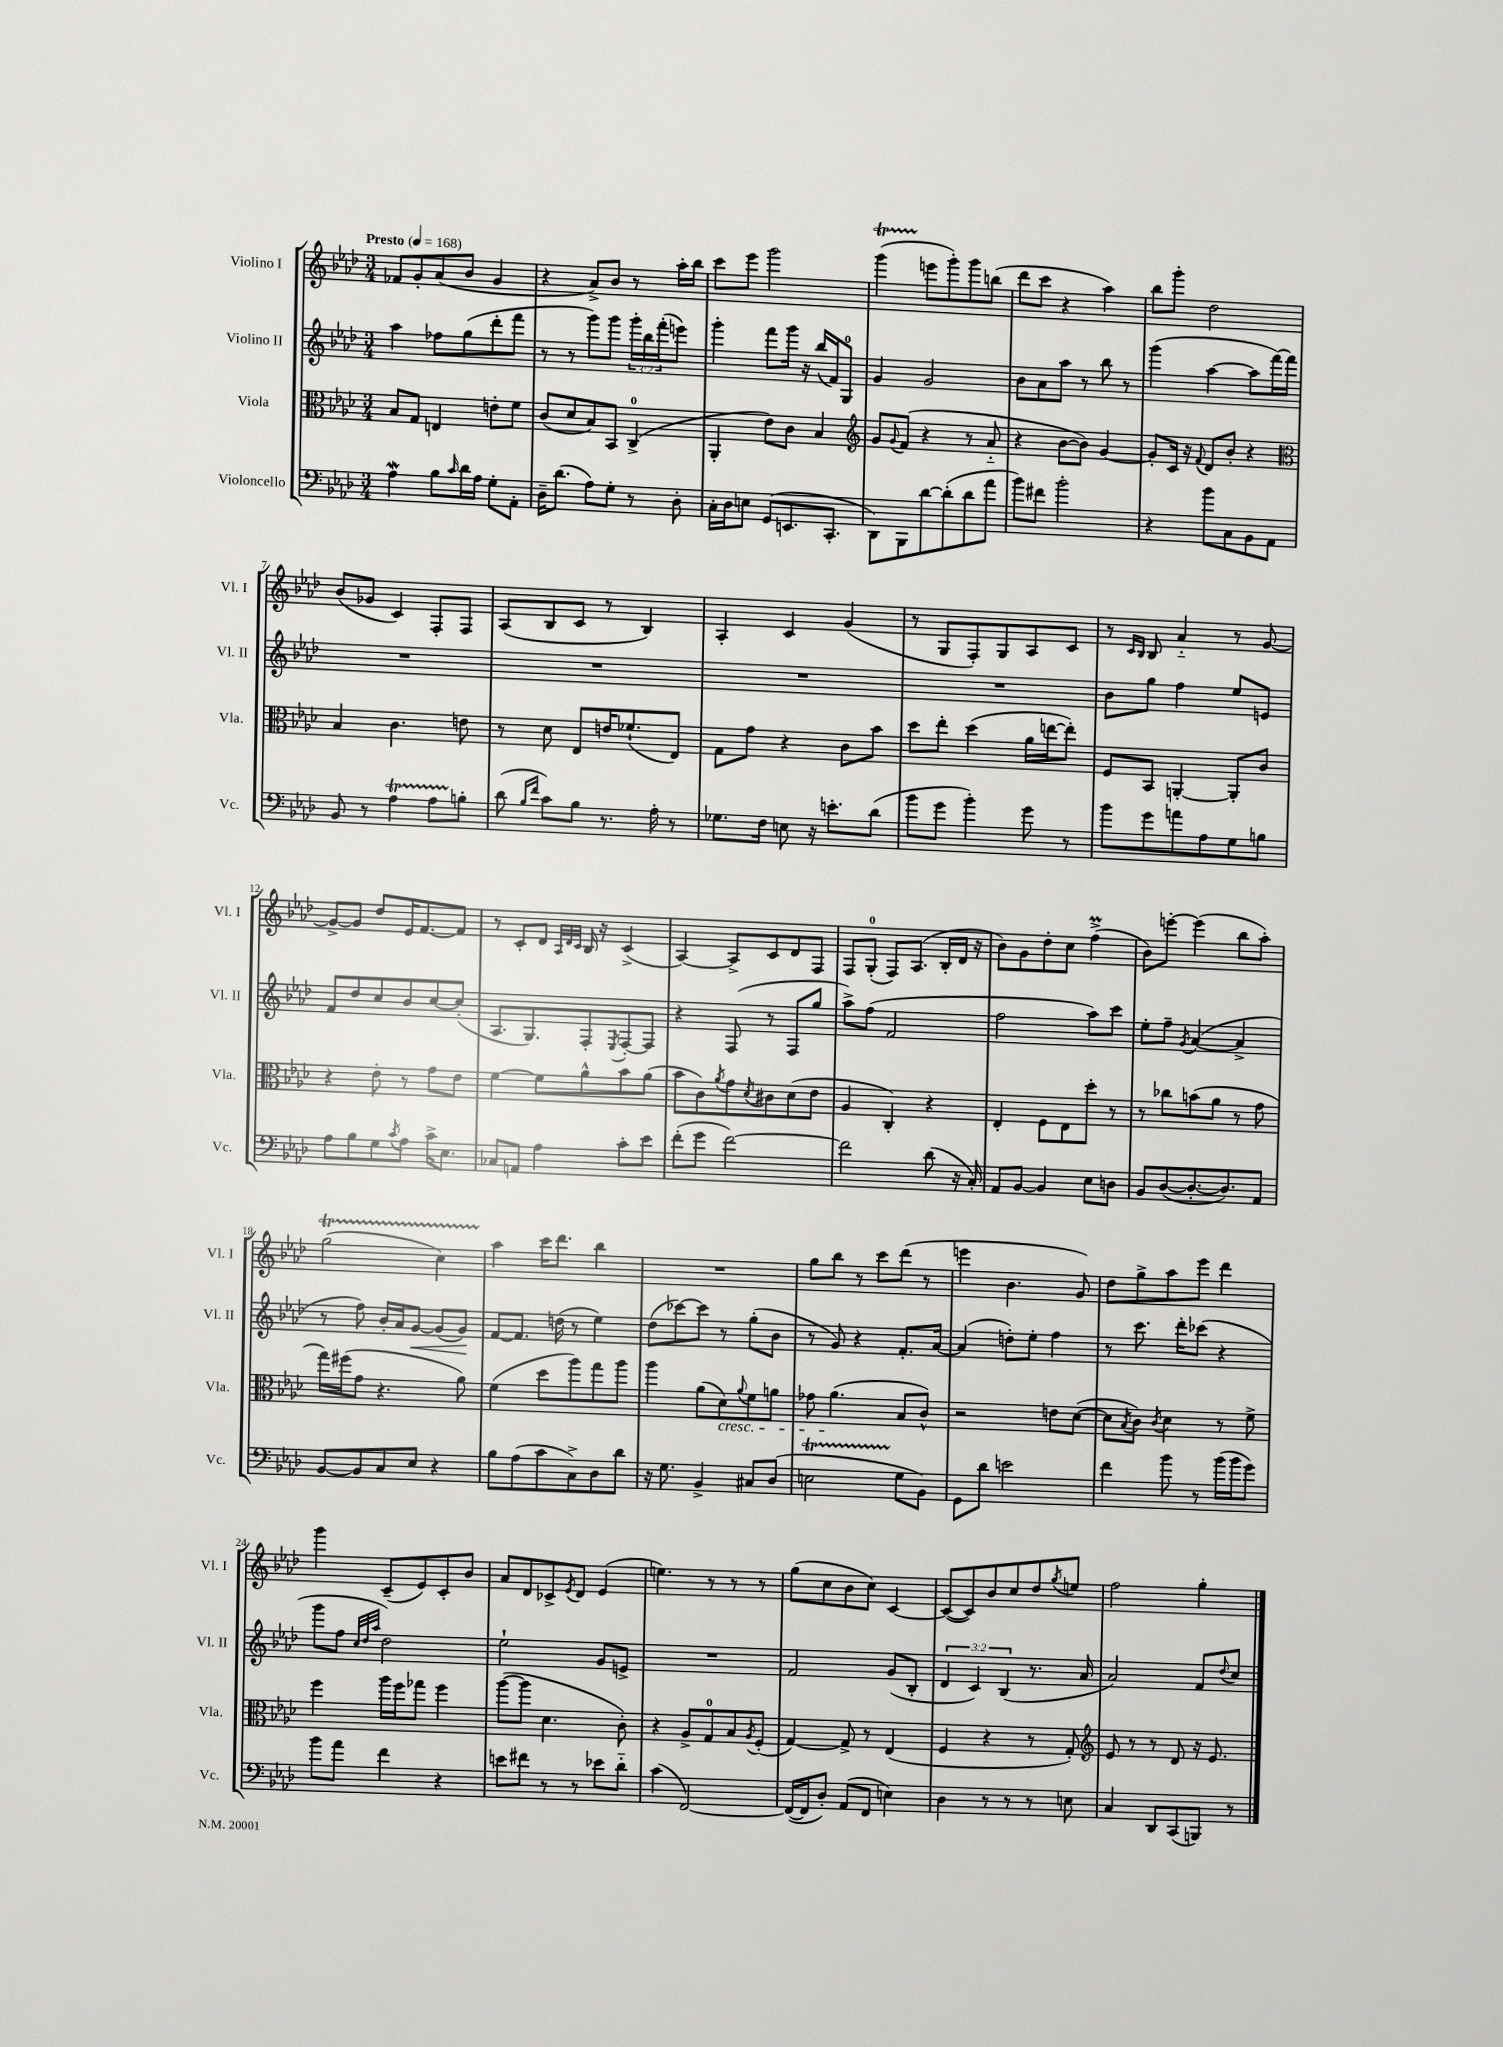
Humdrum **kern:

**kern	**kern	**kern	**kern
*staff4	*staff3	*staff2	*staff1
*clefF4	*clefC3	*clefG2	*clefG2
*k[b-e-a-d-]	*k[b-e-a-d-]	*k[b-e-a-d-]	*k[b-e-a-d-]
*M3/4	*M3/4	*M3/4	*M3/4
*MM168	*MM168	*MM168	*MM168
4A-	8B-	4aa-	8f-
.	8G	.	8g'
8B-	4E	8ff-	(8a-
16qqc	.	.	.
16d-	.	(8gg	8b-
16A-	.	.	.
8G'	8e'	8ddd-'	4g
8AA-'	8f	8fff	.
=	=	=	=
16D-~	(8c	8r	4r
(8.d-	.	.	.
.	8d-	8r	.
8A-)	8B-)	8ggg)	8a-^)
8G'	8BB-	8ggg	8b-
8r	(4C^	24ggg'	8r
.	.	24bb-	.
.	.	(24fff'	.
8D-'	.	8eee)	16aa-'
.	.	.	16bb-
=	=	=	=
16C'	4AA-'	4ggg'	8ccc
16D-	.	.	.
8E	.	.	8eee-
(8GG	8e-)	8fff	2ggg
8.EE	8c	16ggg	.
.	.	16r	.
.	4B-	(16bb-	.
8.CC'	.	16f)	.
.	.	8G	.
=	=	=	=
*	*clefG2	*	*
8DD-)	8g	4g	(4ggg
.	8qqg	.	.
8BBB-	(8f	.	.
[8d-	4r	2g	8eee
(8d-']	.	.	8ggg')
8d-	8r	.	8ggg
8a-	8a-'~	.	(8bb
=	=	=	=
8b-)	4r	8b-	8ddd-
8f#	.	8a-	8ccc
2b-'	[8b-	8aa-	4r
.	8b-])	8r	.
.	[4g	8bb-	4aa-)
.	.	8r	.
=	=	=	=
4r	8g']	(4ggg	8bb-
.	16c	.	8ggg'
.	16r	.	.
.	8qqf	.	.
8b-	8d-	[4aa-	2dd-
8C	8b-'	.	.
8BB-	4r	8aa-]	.
8AA-	.	[16fff)	.
.	.	16fff]	.
=	=	=	=
*	*clefC3	*	*
8BB-	4B-	2.r	(8b-
8r	.	.	8g-
4A-	4.c	.	4c)
8A-	.	.	8F'
8B'	8e	.	8F
=	=	=	=
(8d-	8r	2.r	(8A-
16qqB-	.	.	.
16qqf	.	.	.
8c)	8d-	.	8B-
8B-	8E-	.	8c
8.r	16e	.	8r
.	(8.f-`	.	.
.	.	.	4B-)
16A-'	.	.	.
8r	8E-)	.	.
=	=	=	=
8.G-	8G	2.r	4A-'
.	8g	.	.
16F	.	.	.
8E	4r	.	4c
16r	.	.	.
8.e'	.	.	.
.	8c	.	(4g
(8d-	8b-	.	.
=	=	=	=
8b-	8dd-	2.r	8r
8g	8ee-'	.	8G
4b-')	(4dd-	.	8F')
.	.	.	8G
8g	16a-	.	8A-
.	[16ee	.	.
8r	8ee'])	.	8c
=	=	=	=
8b-	8F	8b-	8r
.	.	.	16qqc
.	.	.	16qqB-
8g	8BB-	8gg	8B-
8a	[4AA'	4ff	4a-'~
8A-	.	.	.
8G	8AA']	8ee-	8r
8B	8c	8e	[8g
=	=	=	=
8A-	4r	8f	8g^_
8B-	.	8dd-	8g]
8G	8e-'	8cc	8dd-
8qc	.	.	.
8A-	8r	8b-	16e-
.	.	.	[8.f
16c^	8g	[8cc	.
8.E-	.	.	.
.	8e-	(8cc']	8f]
=	=	=	=
8C-	[4f	8.A-	8r
8AA	.	.	8c'
.	.	8.G)	.
4A-	8f]	.	8d-
.	.	.	32qqA-
.	.	.	32qqd-
.	.	.	32qqc
.	8a-^^	8F'	16B-
.	.	.	16r
.	.	8qE-	.
8c'	8b-	[8F'	(4c^
8e-	(8a-	8F]	.
=	=	=	=
(8f'	8b-	4r	[4A-)
8g	8c)	.	.
.	8qa-	.	.
[2f)	8g	(8F	8A-^]
.	8qd-	.	.
.	8c#	8r	8c
.	(8d-	8F	8d-
.	8e-	8gg	8F
=	=	=	=
2f]	4A-	8aa-^)	8F
.	.	(8ff	(8G'
.	4C')	2f	8F)
.	.	.	(8.A-
(8d-	4r	.	.
.	.	.	16B-'
16r	.	.	16d-
16C')	.	.	16r
=	=	=	=
8AA-	4E-'	2ff	8b-)
[8BB-	.	.	8g
4BB-]	8F	.	8dd-'
.	8E-	.	8cc
8E-	8dd-'	8aa-)	(4ff^
8D	8r	8ccc	.
=	=	=	=
8BB-	8r	8ee-'	8b-)
([8D-	8cc-	8ff~	[8eee'
.	.	8qg	.
8.D-'_	(8b	([4a-	(4eee]
.	8a-	.	.
8.D-])	.	.	.
.	8r	4a-^]	8bb-
8AA-	8g	.	8aa-')
=	=	=	=
[8BB-	16gg)	8r	(2gg
.	(16ff#	.	.
8BB-]	8g	8ff)	.
8C	4.r	16b-'	.
.	.	16a-	.
8E-	.	[8g	.
4r	.	(8g]	4cc)
.	8a-)	8g)	.
=	=	=	=
8B-	(4f	[8f	4aa-
(8A-	.	8.f]	.
8c	8dd-	.	16ccc
.	.	(16dd	8.ddd-
8C^)	8aa-)	8r	.
8D-	8gg	4ee-)	4bb-
8d-	8aa-	.	.
=	=	=	=
16r	4aa-	(8dd-	2.r
8.G	.	.	.
.	.	[8ccc-)	.
4BB-^	(8a-	8ccc-]	.
.	8d-)	8r	.
.	8qqa-	.	.
8C#	8f	(8gg'	.
(8D-	8a	8b-	.
=	=	=	=
2E	8g-	8r	8gg
.	(4.a-	8g)	8bb-
.	.	4r	8r
.	.	.	8ccc
8G	8B-	8.f'	(8ddd-
8BB-)	8c^^)	.	8r
.	.	[16a-	.
=	=	=	=
8GG	2r	(4a-]	4eee
8d-	.	.	.
2e	.	8dd')	4.b-
.	.	8ee-'	.
.	8e	4ff	.
.	([8d-	.	8g)
=	=	=	=
4f	8d-]	8r	8dd-
.	8qB-	.	.
.	8c)	8.ccc	8gg^
.	8qc	.	.
8b-	4d-	.	8aa-
.	.	16ddd-'	.
8r	.	(8ccc-	8eee-
(16b-	8r	4r	4ddd-
16b-	.	.	.
8g)	8f^	.	.
=	=	=	=
8b-	4ff	8ggg	4ggg
8a-	.	8ff	.
.	.	32qqcc	.
.	.	32qqdd-	.
.	.	32qqaa-	.
4f	16aa-	2dd-)	(8c~
.	16ff	.	.
.	8gg-	.	8e-)
4r	4ff	.	8c'
.	.	.	8b-
=	=	=	=
8e	([8aa-	2ee-`	8a-
8f#	8aa-]	.	8d-
8r	4.d-	.	8c-^
.	.	.	8qe-
8r	.	.	8d-
8e-	.	8g	(4e-
8d-'~	8c')	8e^	.
=	=	=	=
(4c	4r	2.r	4.ee)
[2FF)	8A-^	.	.
.	8G	.	8r
.	8B-	.	8r
.	8qA-	.	.
.	(8F'	.	8r
=	=	=	=
(16FF_	[4G)	2f	(8gg
16FF]	.	.	.
8D-')	.	.	8cc
(8AA-	8G^]	.	8b-
8FF	8r	.	8cc)
4E)	(4E-	(8g	[4c
.	.	8B-'	.
=	=	=	=
4D-	4F	6d-	(8c_
.	.	.	8c])
.	.	6c)	.
8r	4r	.	8b-
.	.	(6B-	.
8r	.	.	8cc
8r	8r	8.r	8dd-
.	.	.	8qgg
8E	8G')	.	8ee
.	.	16a-	.
=	=	=	=
*	*clefG2	*	*
4C	8e-	2a-)	2ff
.	8r	.	.
8DD-	8r	.	.
(8CC	8d-	.	.
8BBB)	16r	8f	4gg'
.	8.e-	.	.
.	.	8qqdd-	.
8r	.	8cc	.
==	==	==	==
*-	*-	*-	*-
